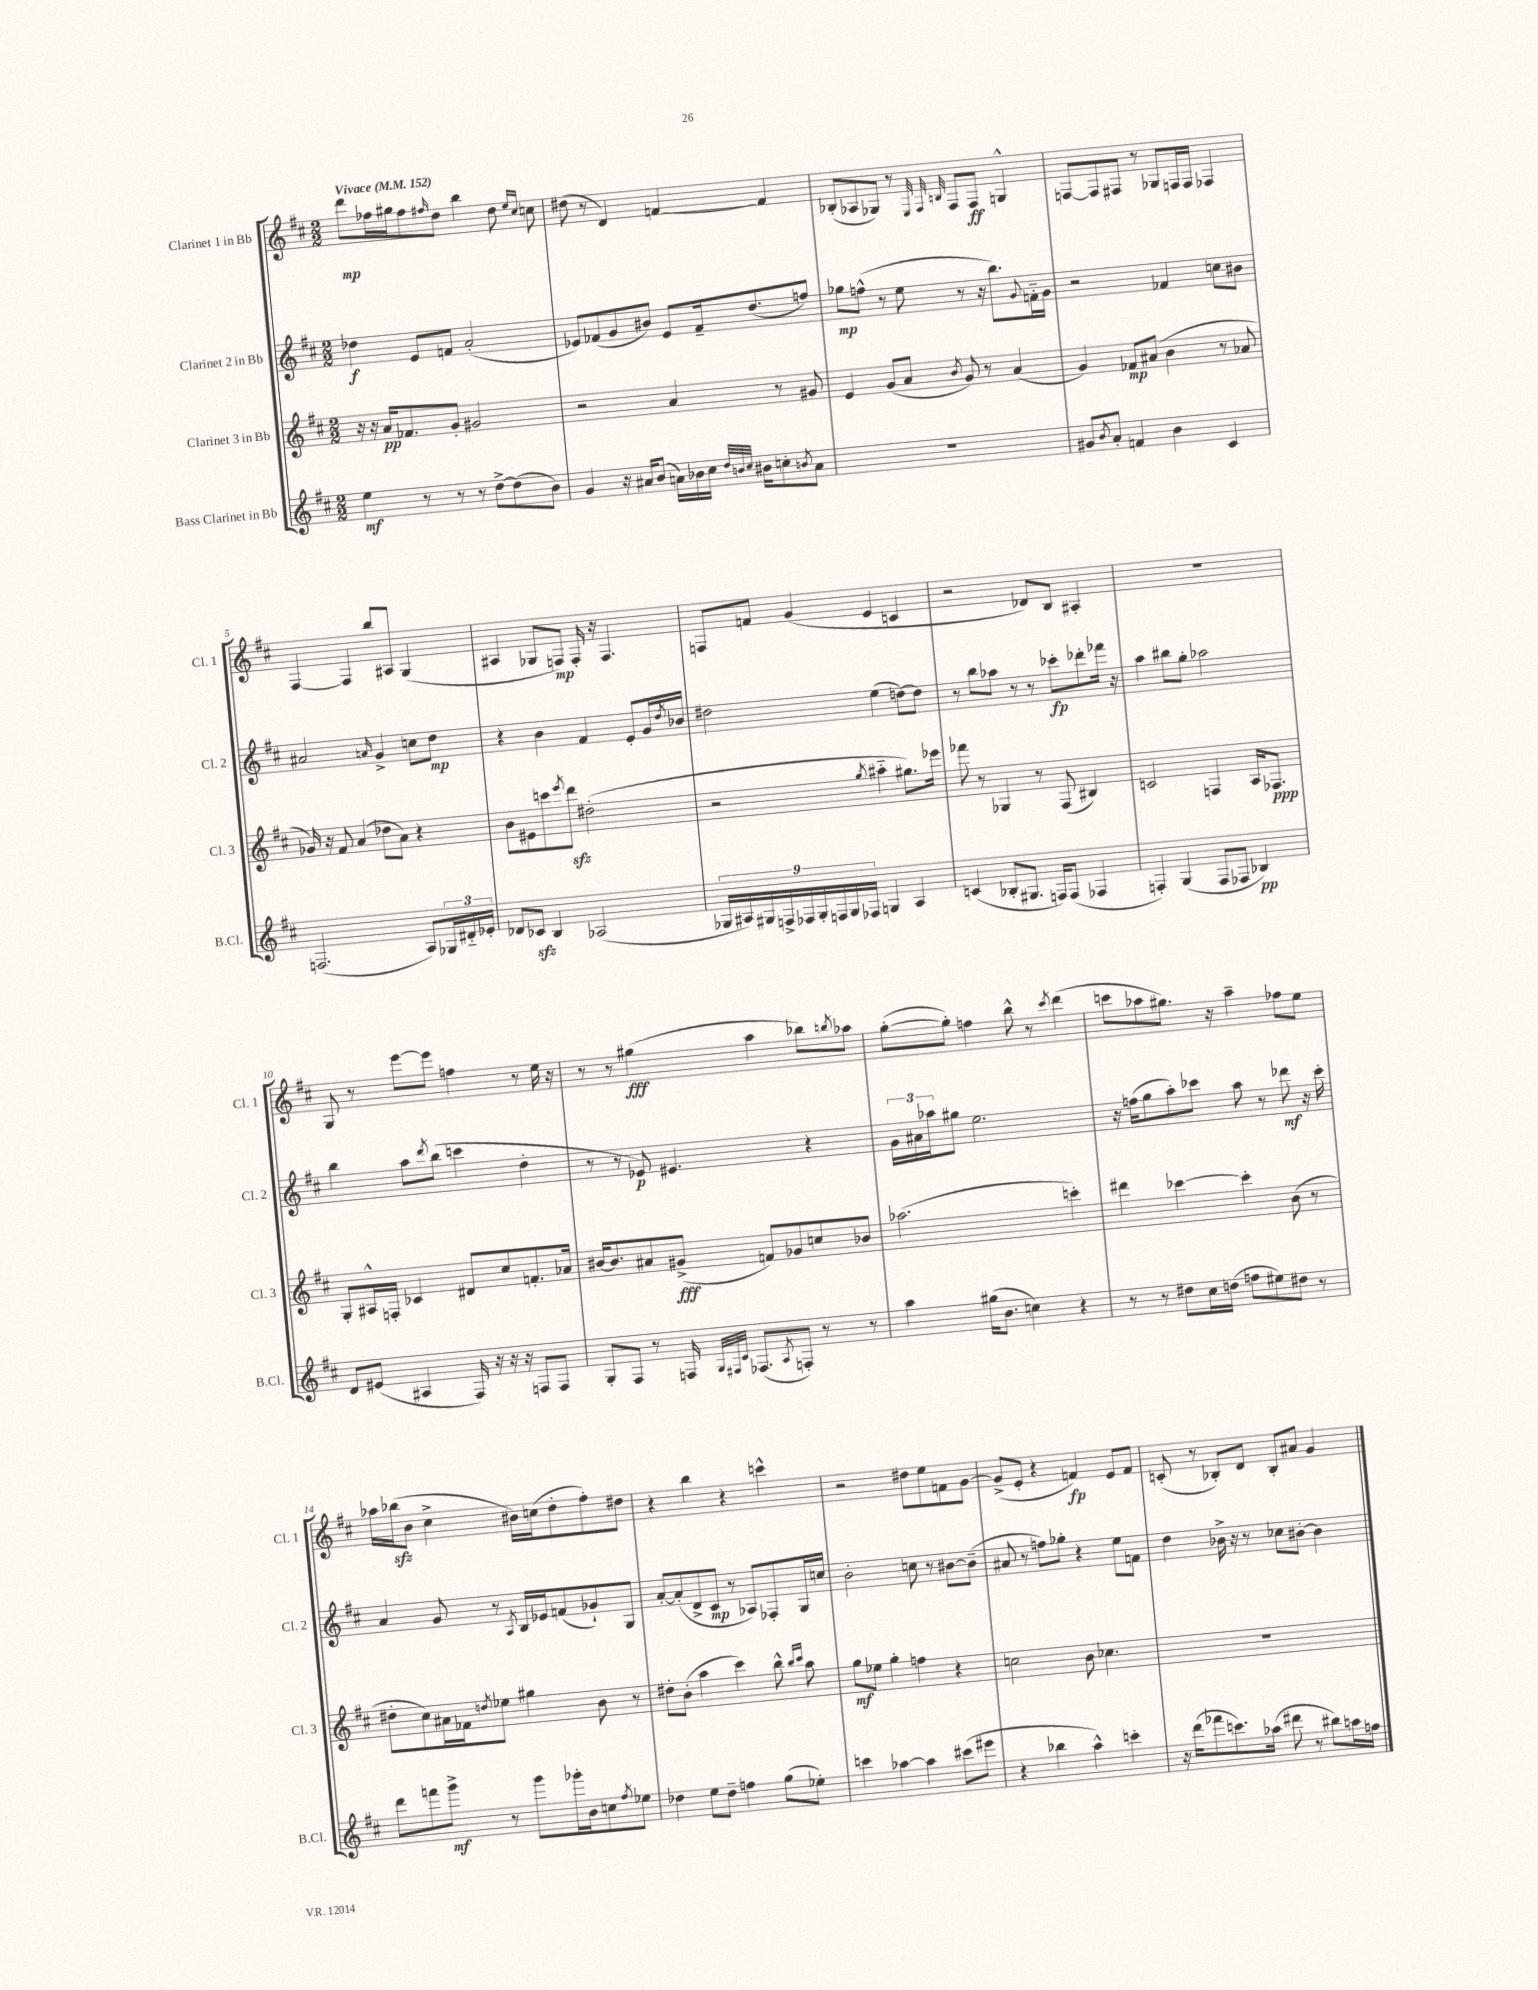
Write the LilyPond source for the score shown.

<<
\new StaffGroup <<
\new Staff = "s0" \with { instrumentName = "Clarinet 1 in Bb" shortInstrumentName = "Cl. 1" } {
    \clef treble \key d \major \numericTimeSignature \time 2/2 \tempo "Vivace" 4 = 152
    d'''8\mp fes''16 gis''16 fes''8 \grace { fis''16 } d''8 b''4 d''8 \grace { e''16 cis''16 } c''8 |
    dis''8( r8 d'4) f'4~ f'4 |
    bes8-.( aes8 ges8) r8 \grace { e32 fis32 b32 } fis8 fis8\ff g4-^ |
    f8~ f8 fis8 r8 ges8 f16 f16 fes4 |
    fis4~ fis4 b''8 ais8 g4( |
    ais4 ges8 f8\mp) f16-. r16 f4. |
    f8 f'8 g'4( e'4 c'4 |
    r2 des'8) b8 ais4-. |
    R1 |
    g8 r8 e'''8~ e'''8 f''4 r8 e''16 r16 |
    r8 r8 gis''4\fff( a''4 bes''8) \acciaccatura { b''8 } aes''8 |
    g''8~-.( g''8-.) f''4 b''8-^ r8 \acciaccatura { cis'''8 } d'''4( |
    c'''8 aes''8 gis''8.) r16 aes''4-- fes''8 e''8 |
    aes''16 bes''16\sfz( b'8 cis''4-> bis'16) c''16( d''8-. fis''8-.) dis''8 |
    r4 b''4 r4 c'''4-^ |
    r2 dis''8 e''8 f'8 g'8~ |
    g'8->( e'8-. r4 f'4\fp) e'8 f'8 |
    c'8-.( r8 bes8-.) d'8 bes8-. ais'8 g'4 \bar "|." |
}
\new Staff = "s1" \with { instrumentName = "Clarinet 2 in Bb" shortInstrumentName = "Cl. 2" } {
    \clef treble \key d \major \numericTimeSignature \time 2/2
    des''4\f e'8 f'8 a'2-.( |
    ees'8) fes'8( g'8 bis'8) ees'8 fes'16-- d''8.( f''8) |
    ges''8\mp f''8-^( r8 e''8 r8 r16 b''8.) \appoggiatura { g'8 } f'16-_ g'16 |
    r2 fes'4 c''8 bis'8 |
    ais'2 \grace { a'16 } g'4-> c''8 d''8\mp |
    r4 b'4 fis'4 e'8-. g'16 \acciaccatura { d''8 } bes'16 |
    dis''2 e''4( d''8~) d''8 |
    r8 b''8 aes''8 r8 r8 ces'''8-.\fp des'''8-. fes'''16 r16 |
    a''4 bis''8 g''8-. aes''2 |
    b''4 a''8 \acciaccatura { d'''8 } b''8( c'''4 d''4-. |
    r8 r8 ees'8\p) eis'4. r4 |
    \tuplet 3/2 { g'16 ais'16 aes''16 } gis''8 e''2. |
    r16 f''16( g''8 a''8-.) ces'''8 a''8 r8 des'''8\mf r16 ces'''16-. |
    a'4 g'8 r8 \acciaccatura { a8 } b16 ees'16 f'8( ges'8-!) g8 |
    a'8~-. a'8-.( d'8-> cis'8\mp r8 aes8) fes8-. g16 c''16 |
    b'2-. c''8 r8 bis'8~ bis'8--( |
    ais'8 r8 f''8) ges''8-. r4 e''8 f'8 |
    d''4 bes'16-> r16 r8 ces''8 bis'8~-. bis'4 \bar "|." |
}
\new Staff = "s2" \with { instrumentName = "Clarinet 3 in Bb" shortInstrumentName = "Cl. 3" } {
    \clef treble \key d \major \numericTimeSignature \time 2/2
    r16 r16 a'16\pp fes'8. g'8-. gis'2 |
    r2 a'4 r8 gis'8 |
    e'4 g'8( a'8 \acciaccatura { b'8 } g'8) r8 a'4( |
    g'4) fes'8\mp ais'8( b'4 r8 aes'8 |
    ges'16) r16 fis'8 a'4( des''8 a'8) r4 |
    b'8 eis'8 c'''8 \acciaccatura { e'''8 } d'''8\sfz dis''2-.( |
    r2 \acciaccatura { g''8 } ais''4-_ gis''8.) ees'''16 |
    fes'''8 r8 ges4 r8 fis8( bis4) |
    c'2 f4 a16 fes8.\ppp |
    g8-. ais16-^ f16-. ces'4 dis'8 cis''8 f'8.-. aes'16 |
    bis'16~ bis'8. ais'8 gis'8->\fff( f'8) ges'8 c''8 bes'8 |
    aes''2.( c'''4-.) |
    dis'''4 ces'''4~ ces'''4-. b'8( r8 |
    dis''8-. cis''8) ais'16 fes'16 \acciaccatura { d''8 } ees''8 gis''4 b'8 r8 |
    dis''8-. b'8-.( a''4 cis'''4) b''8-^ \grace { b''16 cis'''16 } a''8 |
    g''8\mf ees''8 g''4-. f''4 r4 |
    c''2 b'8 ces''4. |
    R1 \bar "|." |
}
\new Staff = "s3" \with { instrumentName = "Bass Clarinet in Bb" shortInstrumentName = "B.Cl." } {
    \clef treble \key d \major \numericTimeSignature \time 2/2
    e''4\mf r8 r8 r8 d''8~-> d''8( b'8) |
    g'4 r16 ais'16 b'8( a'16) bes'16 cis''16 \grace { d''32 b'32 cis''32 } bis'16 c''8-. \acciaccatura { b'8 } a'8 |
    R1 |
    gis'8 \acciaccatura { b'8 } a'8-. f'4 b'4 cis'4 |
    f2.( a8) \tuplet 3/2 { ges16 dis'16-_ ees'16-. } |
    des'8 ces'8\sfz b4 aes2( |
    \tuplet 9/8 { ges16 ais16) gis16 f16-> fes16 gis16-. f16 gis16 fes16 } g4 ais4 |
    c'4( bes8-. gis8. f16) f8( fes4 |
    f4-.) g4( f8 fes8 bes4\pp) |
    d'8 eis'8( ais4 fis16) r16 r16 r16 f8 f8 |
    g8-. fis8 r8 f16 \grace { g32 fis32 cis'32 } fes8.( \acciaccatura { a8 } f8-.) r8 r8 |
    a''4 gis''16( b'8. c''4) r4 |
    r8 r8 dis''8 cis''16 d''16( f''8 eis''8) dis''8 r8 |
    d'''8 f'''8 g'''8->\mf r8 g'''8 ges'''16-. b'16 c''8 \acciaccatura { fis''8 } ees''8 |
    des''4 e''8 des''8-- f''4 g''8( ees''8-.) |
    c'''4 aes''4~ aes''4 cis'''8( eis'''8 |
    r4 bes''4 a''4-^) c'''4-. |
    r16 d'''16( fes'''8 c'''8.) aes''16( dis'''8 r8 bis''8) a''16 f''16 \bar "|." |
}
>>
>>
